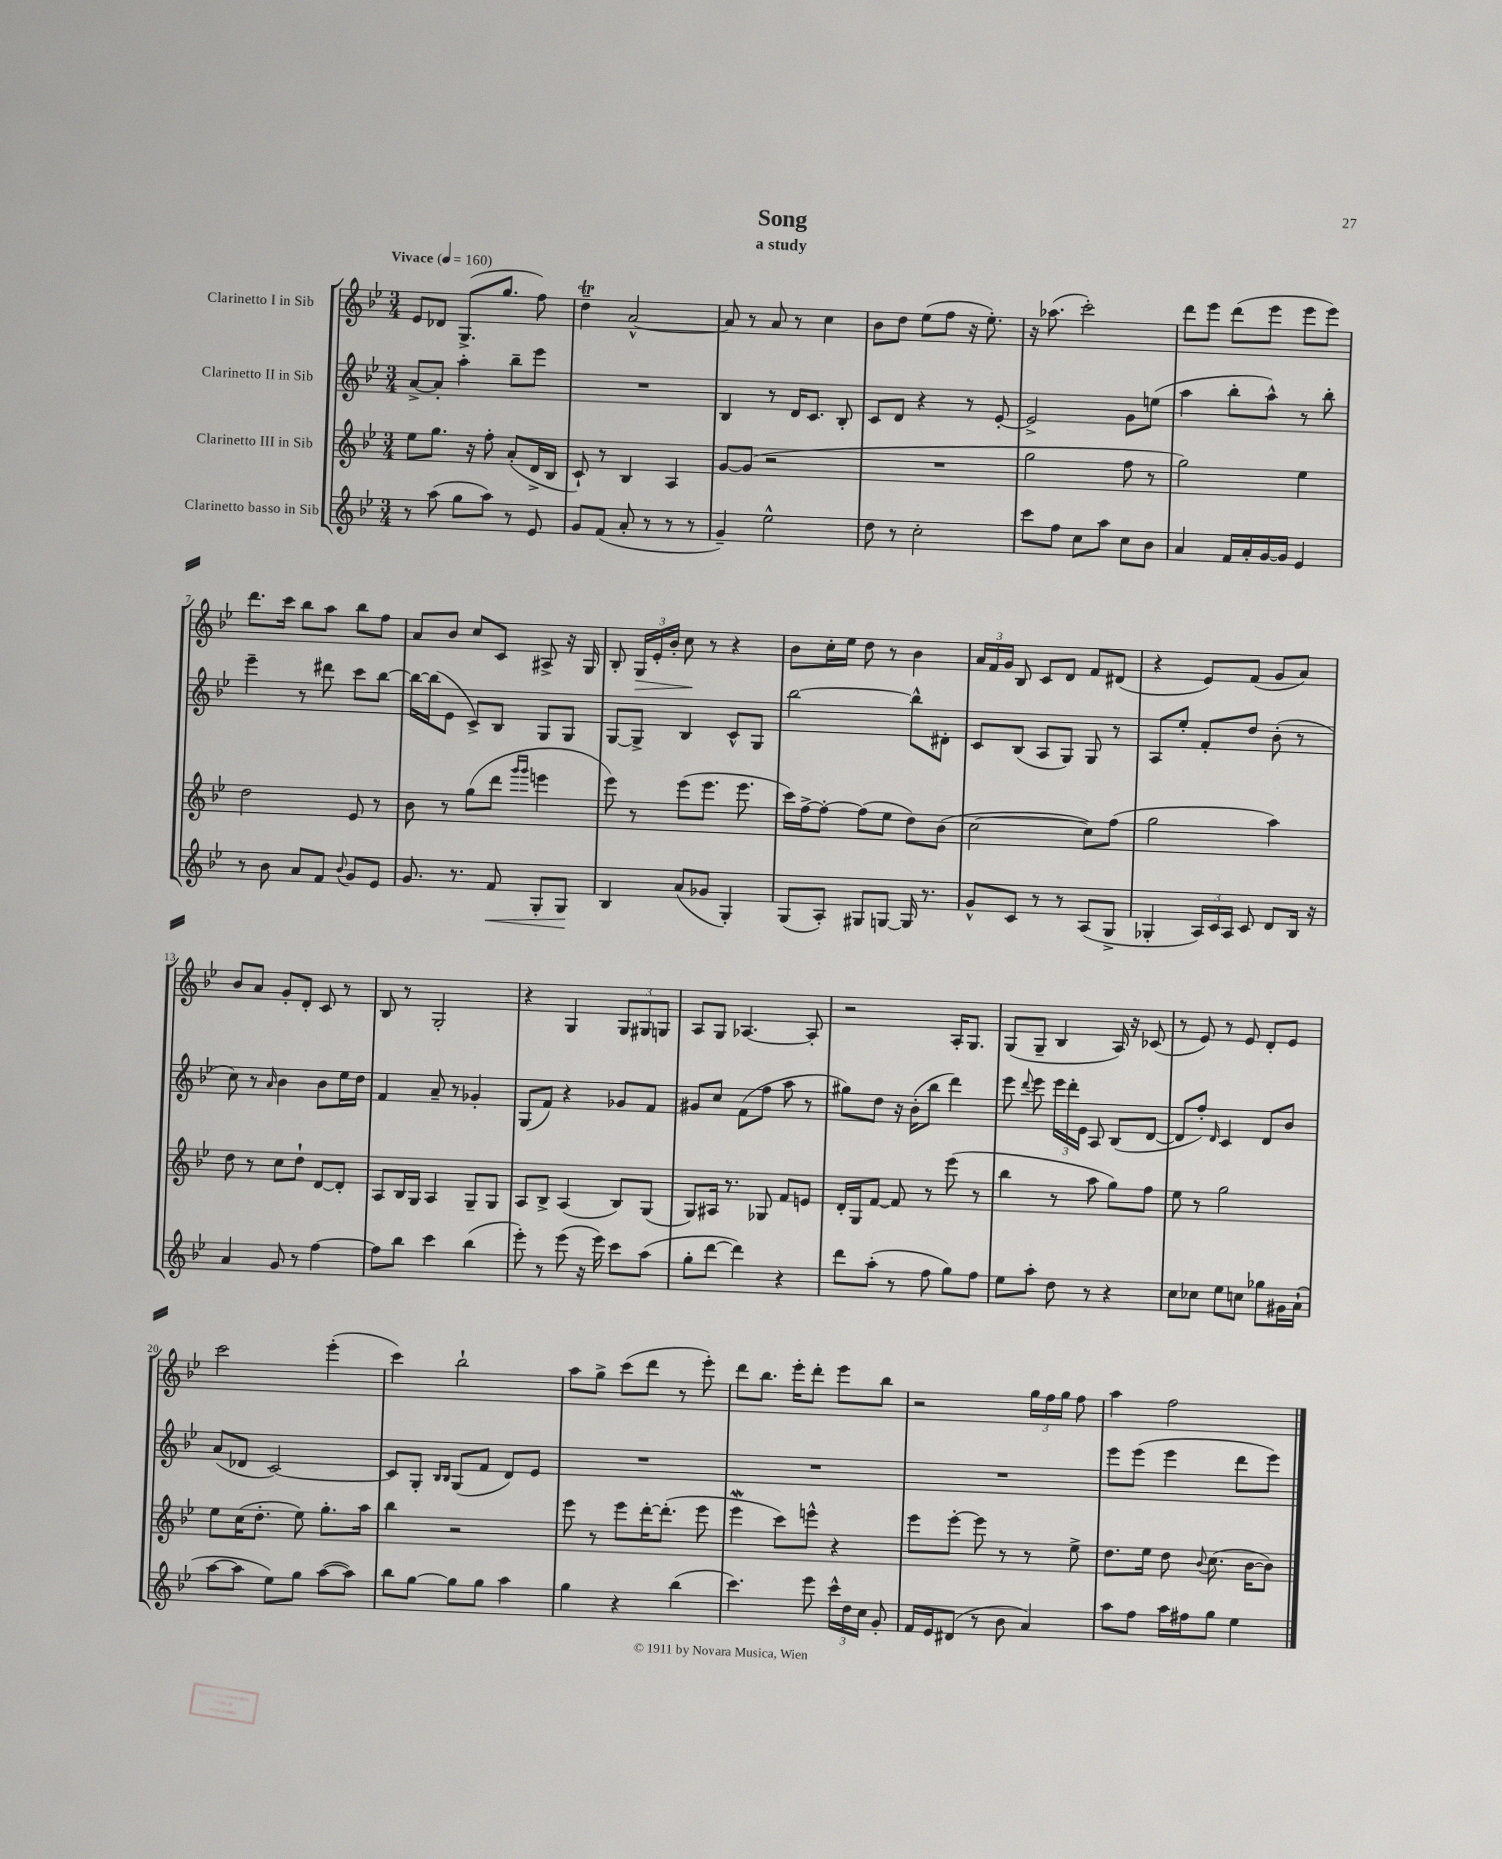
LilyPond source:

\header { title = "Song" subtitle = "a study" }
<<
\new StaffGroup <<
\new Staff = "s0" \with { instrumentName = "Clarinetto I in Sib" } {
    \clef treble \key bes \major \numericTimeSignature \time 3/4 \tempo "Vivace" 4 = 160
    \autoBeamOff ees'8[ des'8] g8.[->( g''8.] f''8) |
    d''4--\trill a'2~-^ |
    a'8 r8 a'8 r8 c''4 |
    bes'8[ d''8] ees''8[( f''8] r16 ees''8.-.) |
    r16 aes''8.( c'''2-.) |
    d'''8[ ees'''8] d'''8[( ees'''8] ees'''8[ ees'''8]) |
    d'''8.[ c'''16] bes''8[ a''8] bes''8[ f''8] |
    a'8[ bes'8] c''8[ c'8] ais8-> r16 g16 |
    bes8-. \tuplet 3/2 { g16[\> ees'16-. bes'16]-. } c''8\! r8 r4 |
    bes'8[ c''16-. ees''16] d''8 r8 bes'4 |
    \tuplet 3/2 { a'16[ f'16 g'16] } bes8 c'8[ d'8] f'8[ dis'8]( |
    r4 ees'8[) f'8]( g'8[ a'8]) |
    bes'8[ a'8] g'8[-. d'8]-. c'8 r8 |
    bes8 r8 g2-. |
    r4 g4 \tuplet 3/2 { g8[ gis8 g8] } |
    a8[ g8] aes4.~ aes8-. |
    r2 a16[-. g8.] |
    g8[( g8]-- bes4 a16) r16 ces'8( |
    r8 ees'8) r8 ees'8 d'8[-. ees'8] |
    c'''2 ees'''4-.( |
    c'''4) bes''2-! |
    a''8[ g''8]-> c'''8[( d'''8] r8 ees'''8-.) |
    d'''8[ bes''8.] ees'''16[-. d'''8]-. ees'''8[ bes''8] |
    r2 \tuplet 3/2 { g''16[ f''16 g''16] } f''8 |
    a''4 f''2 \bar "|." |
}
\new Staff = "s1" \with { instrumentName = "Clarinetto II in Sib" } {
    \clef treble \key bes \major \numericTimeSignature \time 3/4
    \autoBeamOff a'8[~-> a'8]-. a''4-. bes''8[-- ees'''8] |
    R2. |
    bes4 r8 d'16[ c'8.] bes8-. |
    c'8[ d'8] r4 r8 ees'8~-. |
    ees'2-> g'8[ e''8]( |
    a''4 bes''8[-. a''8]-^) r8 bes''8-. |
    ees'''4-- r8 dis'''8 c'''8[ bes''8]~ |
    bes''16[~ bes''16( ees'8] c'8[->) bes8] g8[ g8] |
    g8[~ g8]-> bes4 c'8[-^ g8] |
    bes''2~ bes''8[-^ dis'8]-. |
    c'8[ bes8]( a8[ g8]) g8 r8 |
    a8[ ees''8]-. f'8[-. d''8] bes'8-.( r8 |
    c''8) r8 \grace { a'16 } bes'4 bes'8[ ees''16 d''16] |
    f'4 a'8-- r8 ges'4-. |
    g8[( f'8]) r4 ges'8[ f'8] |
    gis'8[ c''8] f'8[( f''8] a''8 r8 |
    gis''8[) d''8] r16 bes'16[-.( bes''8] d'''4) |
    ees'''8 \appoggiatura { d'''8 } ees'''8 \tuplet 3/2 { ees'''16[ d'''16-. ees'16] } a8 bes8[( d'8]~ |
    d'8[ f''8]-.) \grace { d'16 } c'4 d'8[ bes'8] |
    a'8[( des'8] c'2~) |
    c'8[ g8]-. \grace { bes16[ bes16] } g8[( f'8] d'8[) ees'8] |
    R2. |
    R2. |
    R2. |
    ees'''8[ ees'''8]( ees'''4 d'''8[ ees'''8]) \bar "|." |
}
\new Staff = "s2" \with { instrumentName = "Clarinetto III in Sib" } {
    \clef treble \key bes \major \numericTimeSignature \time 3/4
    \autoBeamOff ees''8[ g''8.] r16 f''8-. a'8[-.( d'16-> bes16] |
    c'8-!) r8 bes4 a4 |
    g'8[~ g'8]( r2 |
    R2. |
    g''2 f''8 r8 |
    g''2) ees''4 |
    d''2 ees'8 r8 |
    bes'8 r8 g''8[( d'''8] \grace { g'''16[ g'''16] } e'''4 |
    ees'''8) r8 ees'''8[( ees'''8.] ees'''8. |
    c'''16[) f''16~-> f''8]~-. f''8[( ees''8] d''8[) bes'8]( |
    c''2~ c''8[) f''8]( |
    g''2 a''4) |
    d''8 r8 c''8[ d''8]-! d'8[~ d'8]-. |
    a8[ bes16 g16] a4 g8[-- g8] |
    a8[ bes8]-> a4( bes8[) g8]( |
    g8[) ais16] r8. ges8 f'8[ e'8] |
    d'16[-. g16 f'8]~ f'8 r8 ees'''8( r8 |
    bes''4 r8 a''8 g''8[) f''8] |
    ees''8 r8 g''2 |
    ees''8[ c''16( d''8.]-. ees''8) g''8.[-. a''16] |
    bes''4 r2 |
    ees'''8 r8 ees'''8[ d'''16~-. d'''8.]-.( ees'''8 |
    ees'''4\mordent c'''8[) e'''8]-^ r4 |
    ees'''8[ ees'''8]~-. ees'''8 r8 r8 ees''8-> |
    d''8.[ ees''16] d''8 \appoggiatura { bes'8 } c''8.( bes'16[~ bes'8]) \bar "|." |
}
\new Staff = "s3" \with { instrumentName = "Clarinetto basso in Sib" } {
    \clef treble \key bes \major \numericTimeSignature \time 3/4
    \autoBeamOff r8 a''8( g''8[ a''8]) r8 ees'8 |
    g'8[ f'8]( a'8-. r8 r8 r8 |
    g'4--) ees''2-^ |
    d''8 r8 c''2-. |
    c'''8[ f''8] c''8[ a''8] c''8[ bes'8] |
    a'4 f'16[ a'16-. g'16~ g'16] ees'4 |
    r8 bes'8 a'8[ f'8] \appoggiatura { bes'8 } g'8[ ees'8] |
    g'8. r8. f'8\< g8[-. g8]\! |
    bes4 a'8[( ges'8] g4-.) |
    g8[( a8]-.) gis8[ g8]~ g16 r8. |
    g'8[-^ c'8] r8 r8 a8[( g8]-> |
    ges4-. \tuplet 3/2 { a16[) c'16 a16] } c'8 d'8[ bes16] r16 |
    a'4 g'8 r8 f''4~ |
    f''8[ bes''8] c'''4 bes''4( |
    ees'''8-.) r8 ees'''8( r16 ees'''16) c'''8[ a''8]( |
    g''8[-. d'''8]~ d'''4) r4 |
    d'''8[ a''8]-.( r8 f''8 g''8[) f''8] |
    ees''8[ a''8]-. d''8 r8 r4 |
    c''8[ ces''8] ees''8[ c''8] ges''8[ gis'16 a'16]-!( |
    a''8[~ a''8] ees''8[) g''8] a''8[~( a''8]) |
    bes''8[ g''8]~ g''8[ g''8] a''4 |
    g''4 r4 bes''4( |
    c'''4.) ees'''8 \tuplet 3/2 { c'''16[-^ d''16 c''16] } g'8-. |
    f'16[ ees'16 dis'8]( r8 bes'8 a'4) |
    a''8[ f''8] a''16[ fis''16 g''8] ees''4 \bar "|." |
}
>>
>>
